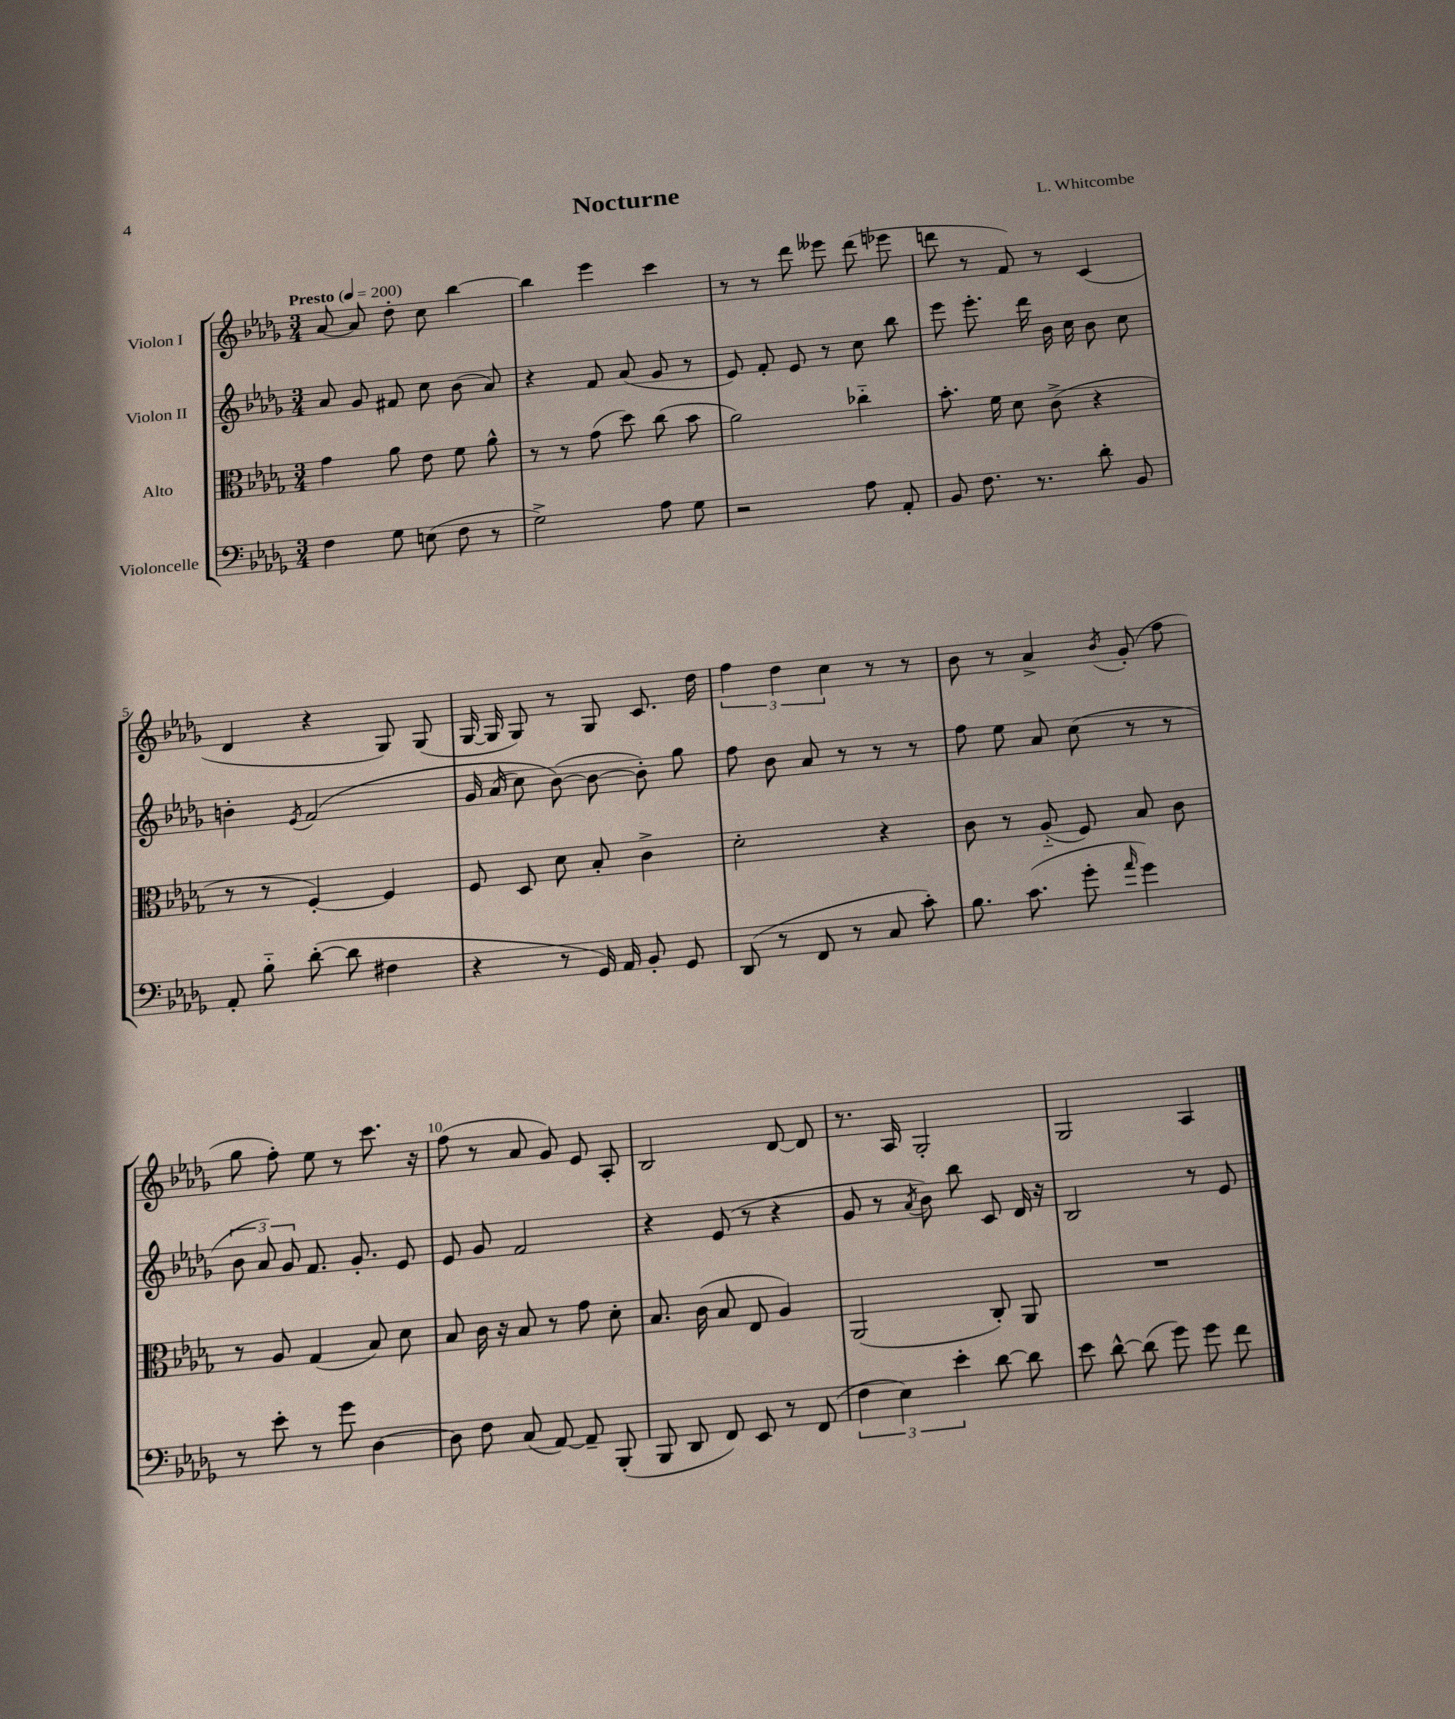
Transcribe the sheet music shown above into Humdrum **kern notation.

**kern	**kern	**kern	**kern
*part4	*part3	*part2	*part1
*staff4	*staff3	*staff2	*staff1
*I"Violoncelle	*I"Alto	*I"Violon II	*I"Violon I
*clefF4	*clefC3	*clefG2	*clefG2
*k[b-e-a-d-g-]	*k[b-e-a-d-g-]	*k[b-e-a-d-g-]	*k[b-e-a-d-g-]
*M3/4	*M3/4	*M3/4	*M3/4
*MM200	*MM200	*MM200	*MM200
=1	=1	=1	=1
!	!	!	!LO:TX:a:B:t=Presto
4F\	4g-\	8a-/	[8a-/
.	.	8g-/	8a-/]
8G-\	8a-\	8f#X/	8dd-'\
(8En\	8e-\	8cc\	8cc\
8F\	8f\	(8b-\	[4bb-\
8r	8a-^^\	8a-/)	.
=2	=2	=2	=2
2G-^\)	8r	4r	4bb-\]
.	8r	.	.
.	(8g-\	8f/	4eee-\
.	8dd-\)	(8a-/	.
8A-\	(8cc\	8g-/	4ccc\
8G-\	8b-\	8r	.
=3	=3	=3	=3
2r	2a-\)	8e-/)	8r
.	.	8f'/	8r
.	.	8e-/	8ddd-\
.	.	8r	8eee--X\
8A-\	4cc-X\	8cc\	(8ddd-\
8AA-'/	.	8bb-\	8eee-X\
=4	=4	=4	=4
8BB-/	8.b-'\	8eee-\	8dddn\
8.F\	.	8.eee-'\	8r
.	16f\	.	.
.	8d-\	.	8f/)
8.r	.	16ddd-\	.
.	(8c^\	16b-\	8r
.	.	16cc\	.
8d-'\	4r	8b-\	(4c/
8BB-/	.	8cc\	.
!!LO:LB:g=z
=5	=5	=5	=5
8AA-'/	8r	4bn'\	4d-/
8B-\	8r	.	.
.	.	8qe-/	.
([8d-'\	[4F'/)	(2f/	4r
8d-\]	.	.	.
4F#X\	4F/]	.	8G-/)
.	.	.	(8G-/
=6	=6	=6	=6
4r	8F/	16g-/	[16G-/
.	.	(16a-/	16G-/]
.	8D-/	8cc\)	8G-/)
8r	8d-\	([8b-\)	8r
16GG-/)	8B-'/	8b-\_	8G-/
16AA-/	.	.	.
8BB-'/	4c^\	8b-'\])	8.c/
8GG-/	.	8gg-\	.
.	.	.	16dd-\
=7	=7	=7	=7
(8DD-/	2d-'\	8ff\	6ff\
8r	.	8b-\	.
.	.	.	6dd-\
8FF/	.	8a-/	.
.	.	.	6cc\
8r	.	8r	.
8C/	4r	8r	8r
8c'\)	.	8r	8r
=8	=8	=8	=8
8.B-\	8c\	8ff\	8b-\
.	8r	8ee-\	8r
(8.c\	.	.	.
.	(8A-/	8a-/	4a-^/
8g-'\	8F/)	(8cc\	.
16qqa-/	.	.	8qb-/
4g-\)	8B-/	8r	(8g-'/
.	8c\	8r	8ff\
!!LO:LB:g=z
=9	=9	=9	=9
8r	8r	12b-\	8gg-\
.	.	12a-/)	.
8e-'\	8A-/	.	8ff'\)
.	.	12g-/	.
8r	(4G-/	8.f/	8ee-\
8g-\	.	.	8r
.	.	8.g-'/	.
[4D-\	8B-/)	.	8.ccc\
.	8d-\	8e-/	.
.	.	.	16r
=10	=10	=10	=10
8D-\]	8B-/	8e-/	(8ff\
8F\	16c\	8g-/	8r
.	16r	.	.
(8C/	8B-/	2f/	8a-/
[8AA-/)	8r	.	8g-/)
8AA-~/]	8g-\	.	8e-/
(8BBB-'/	8d-'\	.	8A-'/
=11	=11	=11	=11
8BBB-/	8.B-/	4r	2B-/
8DD-/	.	.	.
.	(16c\	.	.
8FF/)	8B-/	(8e-/	.
8EE-/	8E-/	8r	.
8r	4A-/)	4r	[8d-/
(8FF/	.	.	8d-/]
=12	=12	=12	=12
6F\	(2AA-/	8g-/	8.r
.	.	8r	.
6E-\)	.	.	.
.	.	.	16A-/
.	.	8qa-/	.
.	.	8b-\)	2G-'/
6e-'\	.	.	.
.	.	8bb-\	.
[8d-\	8C'/)	8c/	.
8d-\]	8AA-/	16d-/	.
.	.	16r	.
=13	=13	=13	=13
8e-\	2.r	2B-/	2G-/
[8d-^^\	.	.	.
(8d-\]	.	.	.
8g-\)	.	.	.
8g-\	.	8r	4A-/
8f\	.	8e-/	.
==	==	==	==
*-	*-	*-	*-
